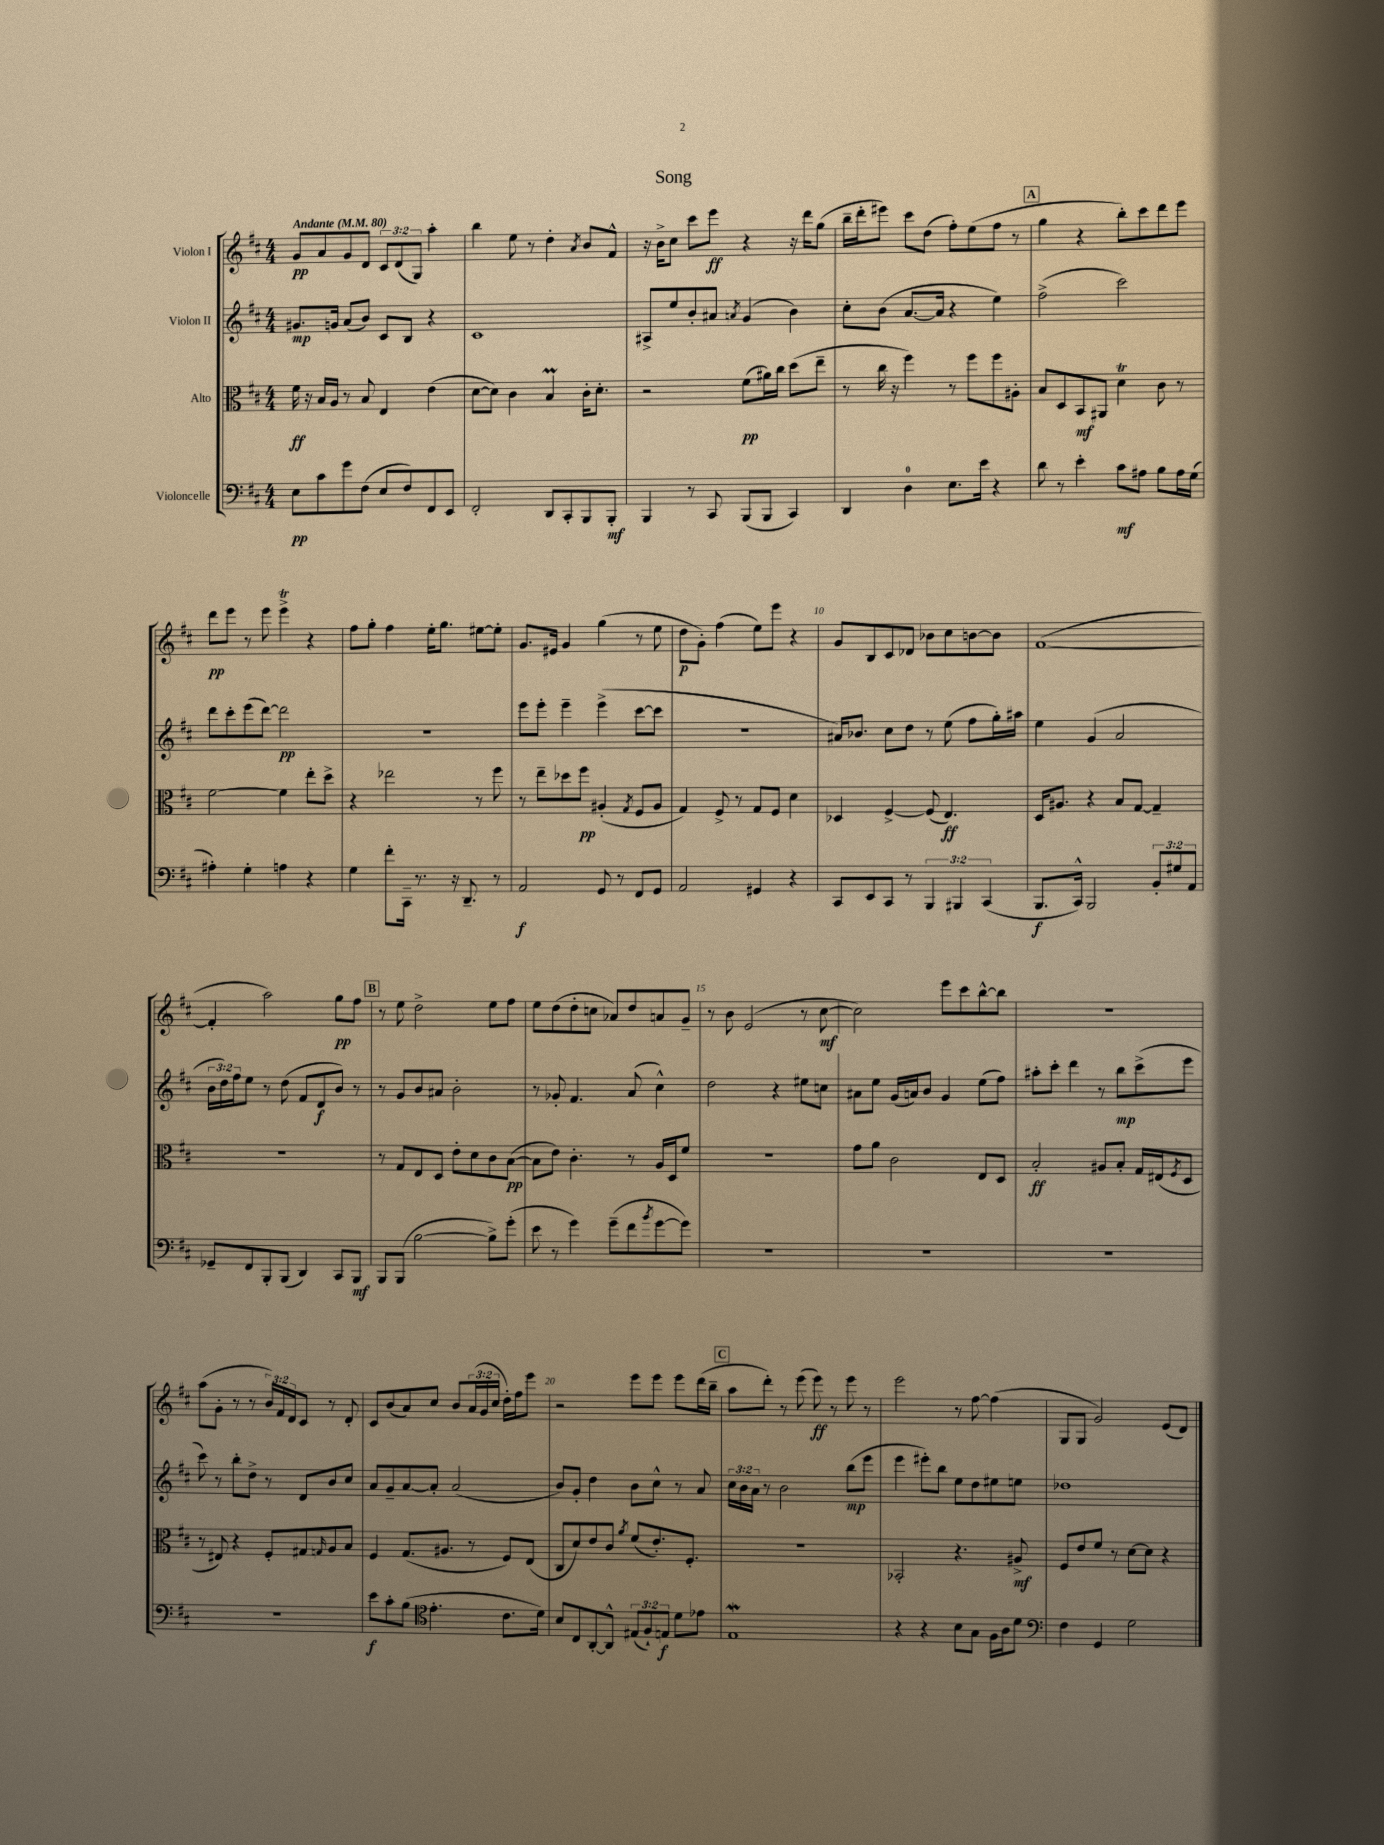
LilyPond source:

\header { title = "Song" }
<<
\new StaffGroup <<
\new Staff = "s0" \with { instrumentName = "Violon I" } {
    \clef treble \key d \major \numericTimeSignature \time 4/4 \override Staff.TupletNumber.text = #tuplet-number::calc-fraction-text \tempo "Andante" 4 = 80
    g'8\pp a'8 g'8 d'8 \tuplet 3/2 { cis'8 d'8( g8) } a''4-. |
    b''4 e''8 r8 d''4-. \acciaccatura { a'8 } b'8 fis'8-^ |
    r16 b'16-> cis''8 cis'''8 e'''8\ff r4 r16 d'''16 g''8( |
    b''16-- d'''16-. eis'''8) cis'''8 d''8( fis''8-.) e''8( fis''8 r8 |
    \mark \markup { \box "A" } g''4 r4 b''8-.) cis'''8 d'''8 e'''8 |
    d'''8\pp e'''8 r8 e'''8 e'''4->\trill r4 |
    fis''8 g''8-. fis''4 e''16-. g''8. eis''8~ eis''8-. |
    g'8. eis'16 g'4 g''4( r8 e''8 |
    d''8\p g'8-.) fis''4( e''8) e'''8 r4 |
    g'8 b8 cis'8 des'8 bes'8 cis''8 b'8~ b'8 |
    fis'1~( |
    fis'4-. a''2) g''8\pp fis''8 |
    \mark \markup { \box "B" } r8 e''8 d''2-> e''8 fis''8 |
    e''8 d''8( d''8-. c''8 aes'8) d''8 a'8 g'8-- |
    r8 b'8 e'2( r8 cis''8~\mf |
    cis''2) e'''8 cis'''8 b''8~-^ b''8 |
    r1 |
    a''8( g'8-. r8 r8 \tuplet 3/2 { b'16) fis'16 d'16 } cis'8 r8 d'8-. |
    cis'8 b'8( a'8) cis''8 b'8 \tuplet 3/2 { a'16( g'16 cis''16 } d''16-.) fis''16 e'''8 |
    r2 e'''8 e'''8 e'''8 d'''16( b''16-- |
    \mark \markup { \box "C" } a''8 d'''8-.) r8 e'''8( e'''8\ff) r8 e'''8 r8 |
    e'''2 r8 fis''8~ fis''4( |
    g8 g8 g'2) e'8( d'8) \bar "|." |
}
\new Staff = "s1" \with { instrumentName = "Violon II" } {
    \clef treble \key d \major \numericTimeSignature \time 4/4 \override Staff.TupletNumber.text = #tuplet-number::calc-fraction-text
    gis'8.\mp g'16 a'8( b'8) cis'8 b8 r4 |
    cis'1 |
    ais8-> e''8 b'8-. ais'8 \acciaccatura { a'8 } g'4( b'4) |
    cis''8-. b'8( a'8.~ a'16 r4 e''4) |
    \mark \markup { \box "A" } fis''2->( cis'''2) |
    d'''8 cis'''8-. e'''8( d'''8~) d'''2\pp |
    R1 |
    e'''8 e'''8-. e'''4-- e'''4->( cis'''8~ cis'''8 |
    R1 |
    ais'16) bes'8. cis''8 d''8 r8 e''8( fis''8 g''16-.) ais''16 |
    e''4 g'4( a'2 |
    \tuplet 3/2 { b'16 d''16) fis''16 } e''8 r8 d''8( fis'8 d'8\f b'8) r8 |
    \mark \markup { \box "B" } r8 g'8 b'8 ais'8 b'2-. |
    r8 ges'8-. fis'4. a'8( cis''4-^) |
    d''2 r4 eis''8 c''8 |
    ais'8 e''8 g'16( a'16) b'8 g'4 e''8( fis''8) |
    ais''8-. cis'''8-. d'''4 r8 b''8\mp cis'''8->( e'''8 |
    cis'''8) r8 b''8-. d''8-> r8 d'8 b'8 cis''8 |
    a'8 g'8-- a'8~ a'8-. a'2( |
    b'8) g'8-. d''4 b'8 cis''8-^ r8 a'8 |
    \mark \markup { \box "C" } \tuplet 3/2 { cis''16 b'16 a'16 } r8 b'2 b''8\mp( e'''8 |
    e'''4 eis'''8-.) b''8 e''8 d''8 eis''8 e''8 |
    des''1 \bar "|." |
}
\new Staff = "s2" \with { instrumentName = "Alto" } {
    \clef alto \key d \major \numericTimeSignature \time 4/4
    fis'16\ff r16 b16 a16 r8 b8 e4 e'4( |
    d'8~ d'8) cis'4 b4\prall cis'16-. d'8.-. |
    r2 fis'8\pp( ais'16) cis''16 d''8( e''8-- |
    r8 cis''16 r16 fis''4) r8 fis''8 fis''8 ais8-. |
    \mark \markup { \box "A" } b8 d8 b,8\mf ais,8 d'4\trill cis'8 r8 |
    fis'2~ fis'4 e''8-. d''8-> |
    r4 ees''2 r8 fis''8 |
    r8 e''8-- des''8 fis''8\pp ais4-.( \acciaccatura { g8 } fis8 ais8 |
    g4) fis8-> r8 g8 fis8 d'4 |
    des4 fis4~-> fis8( e4.\ff) |
    d16 ais8. r4 b8 g8~ g4-- |
    R1 |
    \mark \markup { \box "B" } r8 g8 e8 d8 e'8-. d'8 cis'8 b8~\pp( |
    b8 e'8) cis'4.-. r8 a16 d16 fis'8 |
    r1 |
    g'8 a'8 cis'2 e8 d8 |
    b2-.\ff ais8 b8-. g16 eis16( \acciaccatura { fis8 } d8 |
    r8 eis8) r4 fis8-. gis8 \grace { g16 } a8 b8 |
    fis4 g8.( ais8. r8 fis8) e8( |
    cis8 d'8) e'8 cis'8 \acciaccatura { a'8 } fis'8( e'8.-.) fis8.-. |
    \mark \markup { \box "C" } r1 |
    bes,2-. r4. ais8->\mf |
    fis8 e'8 fis'8 r8 d'8~ d'8 r4 \bar "|." |
}
\new Staff = "s3" \with { instrumentName = "Violoncelle" } {
    \clef bass \key d \major \numericTimeSignature \time 4/4 \override Staff.TupletNumber.text = #tuplet-number::calc-fraction-text
    e8\pp cis'8 g'8 fis8( e8 fis8) fis,8 e,8 |
    fis,2-. d,8 cis,8-. b,,8 b,,8-.\mf |
    b,,4 r8 cis,8 b,,8( b,,8 cis,4) |
    d,4 d4-0 e8. e'16 r4 |
    \mark \markup { \box "A" } d'8 r8 e'4-. cis'8\mf ais8 b8 ais16 g16( |
    ais4-.) g4-. a4 r4 |
    g4 fis'8-. cis,16-- r8. r16 d,8.-- r8 |
    a,2\f g,8 r8 fis,8 g,8 |
    a,2 gis,4 r4 |
    cis,8 e,8 cis,8 r8 \tuplet 3/2 { b,,4 bis,,4 cis,4( } |
    b,,8.\f cis,16-^) b,,2 \tuplet 3/2 { b,8-. gis8 a,8 } |
    ges,8-- fis,8 b,,8-. b,,8( d,4) cis,8 b,,8\mf |
    \mark \markup { \box "B" } b,,8 b,,8( b2~ b8->) g'8-.( |
    e'8 r8 g'4) g'8--( fis'8 \acciaccatura { b'8 } g'8~ g'8) |
    R1 |
    R1 |
    R1 |
    R1 |
    e'8\f cis'8-. b8( \clef tenor e'4.-. cis'8. d'16) |
    b8 cis8 a,8~-. a,8-^ \tuplet 3/2 { eis8( fis8-!) e8\f } d'8 ees'8 |
    \mark \markup { \box "C" } e1\mordent |
    r4 r4 b8 g8 fis16 a16 d'8 |
    \clef bass fis4 g,4 g2 \bar "|." |
}
>>
>>
\layout { \context { \Score \override BarNumber.break-visibility = ##(#f #t #t) barNumberVisibility = #(every-nth-bar-number-visible 5) } }
